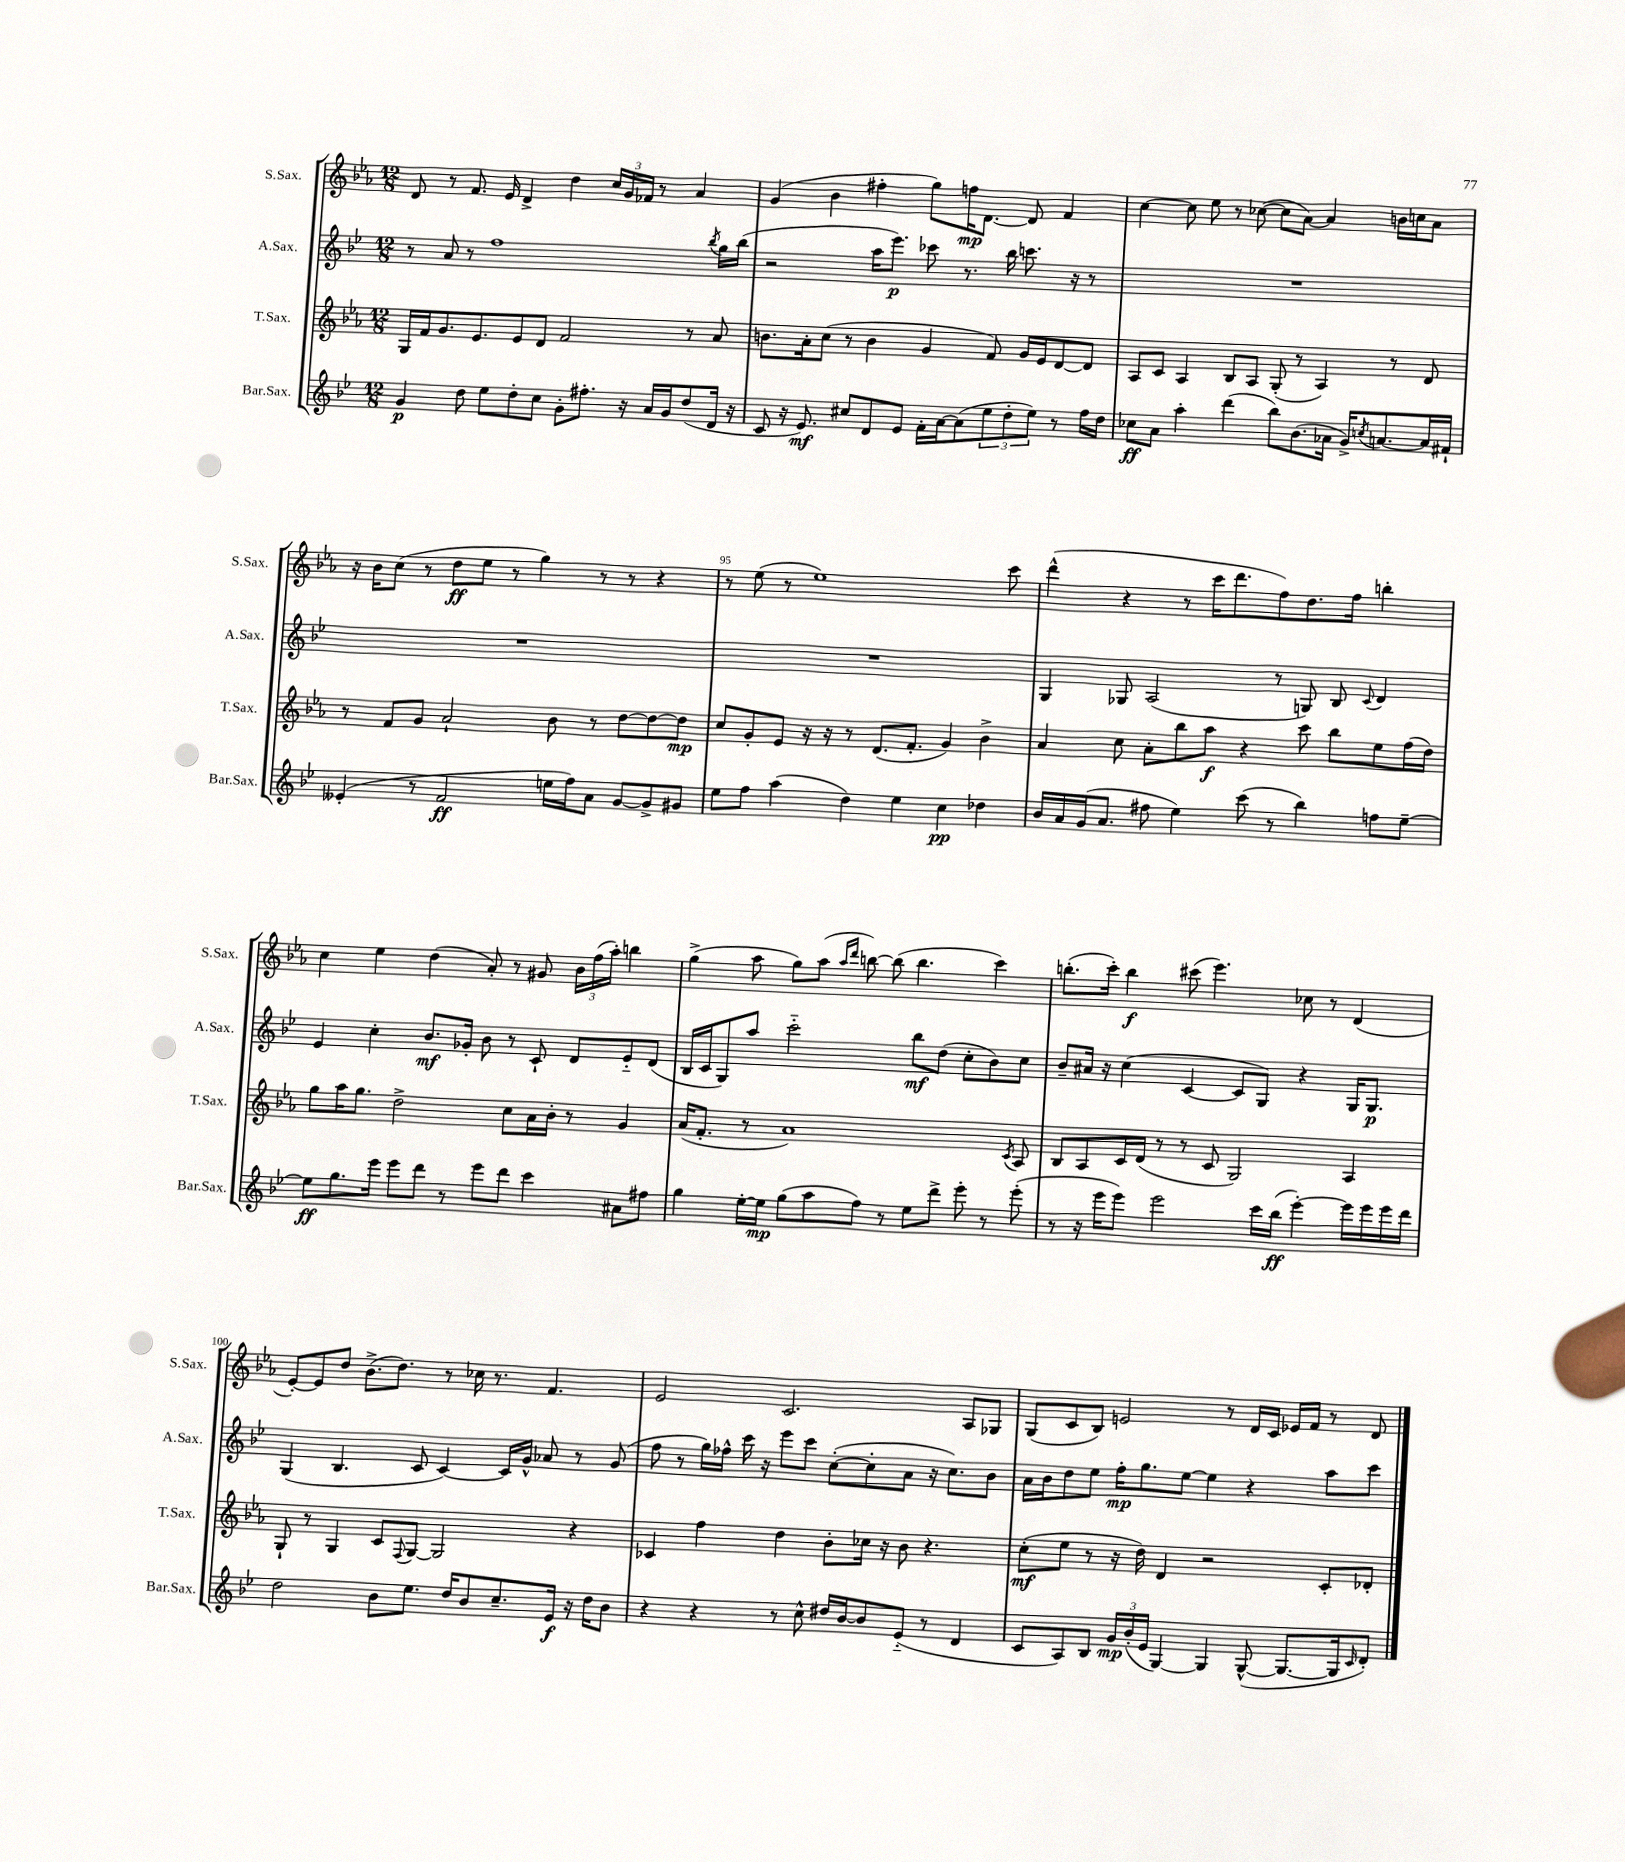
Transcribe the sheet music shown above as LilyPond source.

<<
\new StaffGroup <<
\new Staff = "s0" \with { instrumentName = "S.Sax." shortInstrumentName = "S.Sax." } {
    \clef treble \key ees \major \numericTimeSignature \time 12/8
    d'8 r8 f'8. ees'16 d'4-> d''4 \tuplet 3/2 { c''16 g'16 fes'16 } r8 aes'4 |
    g'4( bes'4 fis''4-. g''8) f''16\mp d'8.~ d'8 f'4 |
    c''4~ c''8 ees''8 r8 ces''8~( ces''8 aes'8~) aes'4 b'16 c''16 aes'8 |
    r16 bes'16 c''8( r8 d''8\ff ees''8 r8 g''4) r8 r8 r4 |
    r8 ees''8( r8 ees''1) c'''8 |
    d'''4-^( r4 r8 c'''16 d'''8. f''8) d''8. f''16 b''4-. |
    c''4 ees''4 d''4( aes'8-.) r8 gis'8 \tuplet 3/2 { bes'16 f''16( aes''16-.) } b''4 |
    g''4->( aes''8 g''8) aes''8( \grace { aes''16 d'''16 } b''8~) b''8( b''4. c'''4) |
    b''8.-.( c'''16-.) b''4\f cis'''8( ees'''4.) ces''8 r8 d'4( |
    ees'8~-.) ees'8 d''8 bes'8.->( d''8.) r8 ces''16 r8. f'4. |
    ees'2 c'2. aes8 ges8 |
    g8( c'8 bes8) e'2 r8 d'16 c'16 ees'16 f'16 r8 d'8 \bar "|." |
}
\new Staff = "s1" \with { instrumentName = "A.Sax." shortInstrumentName = "A.Sax." } {
    \clef treble \key bes \major \numericTimeSignature \time 12/8
    r8 a'8 r8 f''1 \acciaccatura { bes''8 } g''16 bes''16( |
    r2 a''16 ees'''8.\p) ces'''8 r8. bes''16 c'''8. r16 r8 |
    R1. |
    R1. |
    R1. |
    g4 ges8 a2( r8 g8) bes8 \appoggiatura { c'8 } d'4 |
    ees'4 c''4-. bes'8.\mf ges'16-. bes'8 r8 c'8-! d'8 ees'8-_ d'8( |
    bes16 c'16 g8) a''8 c'''2-_ bes''8\mf d''8( c''8-. bes'8) c''8 |
    bes'8-- ais'16 r16 c''4( c'4~ c'8 g8) r4 g16 g8.\p |
    g4( bes4. c'8 c'4~) c'16 g'16-^ aes'8 r8 g'8( |
    f''8 r8 g''16) fes''16-^ c'''16 r16 ees'''8 c'''8 c''8~-.( c''8-. a'8 r16 c''8.) bes'8 |
    a'16 bes'16 d''8 ees''8 f''16-.\mp g''8. ees''8~ ees''4 r4 a''8 c'''8 \bar "|." |
}
\new Staff = "s2" \with { instrumentName = "T.Sax." shortInstrumentName = "T.Sax." } {
    \clef treble \key ees \major \numericTimeSignature \time 12/8
    g16 f'16 g'8. ees'8. ees'8 d'8 f'2 r8 aes'8 |
    b'8. aes'16-. c''8( r8 b'4 g'4 f'8) g'16 ees'16 d'8~ d'8 |
    aes8 c'8 aes4 bes8 aes8 g8-.( r8 aes4) r8 d'8 |
    r8 f'8 g'8 aes'2-! bes'8 r8 d''8~ d''8~ d''8\mp |
    c''8 g'8-. ees'8 r16 r16 r8 d'8.( f'8.-. g'4) bes'4-> |
    aes'4 c''8 aes'8-. bes''8 aes''8\f r4 c'''8 bes''8 ees''8 f''16( d''16) |
    g''8 aes''16 g''8. d''2-> c''8 aes'16 bes'16-. r8 g'4 |
    aes'16( f'8.-. r8 aes'1) \acciaccatura { c'8 } aes8 |
    bes8 aes8 c'16 d'16( r8 r8 c'8 g2) aes4 |
    g8-! r8 g4 c'8 \appoggiatura { f8 } g8~ g2 r4 |
    ces'4 f''4 d''4 bes'8-. ces''16 r16 bes'8 r4. |
    c''8-.\mf( ees''8 r8 r16 d''16) d'4 r2 c'8-. des'8-. \bar "|." |
}
\new Staff = "s3" \with { instrumentName = "Bar.Sax." shortInstrumentName = "Bar.Sax." } {
    \clef treble \key bes \major \numericTimeSignature \time 12/8
    g'4\p d''8 ees''8 d''8-. c''8 g'8-. fis''8.-. r16 a'16 g'16 d''8( d'16 r16 |
    c'8 r16 ees'8.\mf) cis''8 d'8 ees'8 f'16-. a'16~ a'8( \tuplet 3/2 { ees''8 d''8-. ees''8) } r8 f''16 d''16 |
    ces''8\ff a'8 a''4-. d'''4( bes''8) bes'8.( aes'16 g'16->) \acciaccatura { c''8 } a'8.~ a'16 fis'16-! |
    eeses'4-.( r8 f'2\ff e''16 f''16) a'8 g'8~ g'8-> gis'8 |
    ees''8 f''8 a''4( d''4) ees''4 c''4\pp des''4 |
    bes'16 a'16 g'16( a'8. fis''8 ees''4) c'''8( r8 bes''4) f''8 ees''8~-- |
    ees''8\ff g''8. ees'''16 ees'''8 d'''8 r8 ees'''8 d'''8 c'''4 ais'8 fis''8 |
    g''4 ees''16~-. ees''16\mp g''8( a''8 f''8) r8 ees''8 d'''8-> ees'''8-. r8 ees'''8-.( |
    r8 r16 ees'''16 ees'''8) ees'''2 c'''16 bes''16\ff( ees'''4~-.) ees'''16 ees'''16 ees'''16 d'''16 |
    d''2 bes'8 ees''8. d''16 bes'8 c''8.-- ees'16\f r16 d''16 bes'8 |
    r4 r4 r8 c''8-^ dis''16 bes'16~ bes'8 ees'8-_( r8 d'4 |
    c'8 a8) bes8 \tuplet 3/2 { g'16\mp bes'16-.( ees'16 } g4~) g4 g8~-^( g8.~ g16 \grace { c'16 } d'8-.) \bar "|." |
}
>>
>>
\layout { \context { \Score currentBarNumber = #91 \override BarNumber.break-visibility = ##(#f #t #t) barNumberVisibility = #(every-nth-bar-number-visible 5) } }
